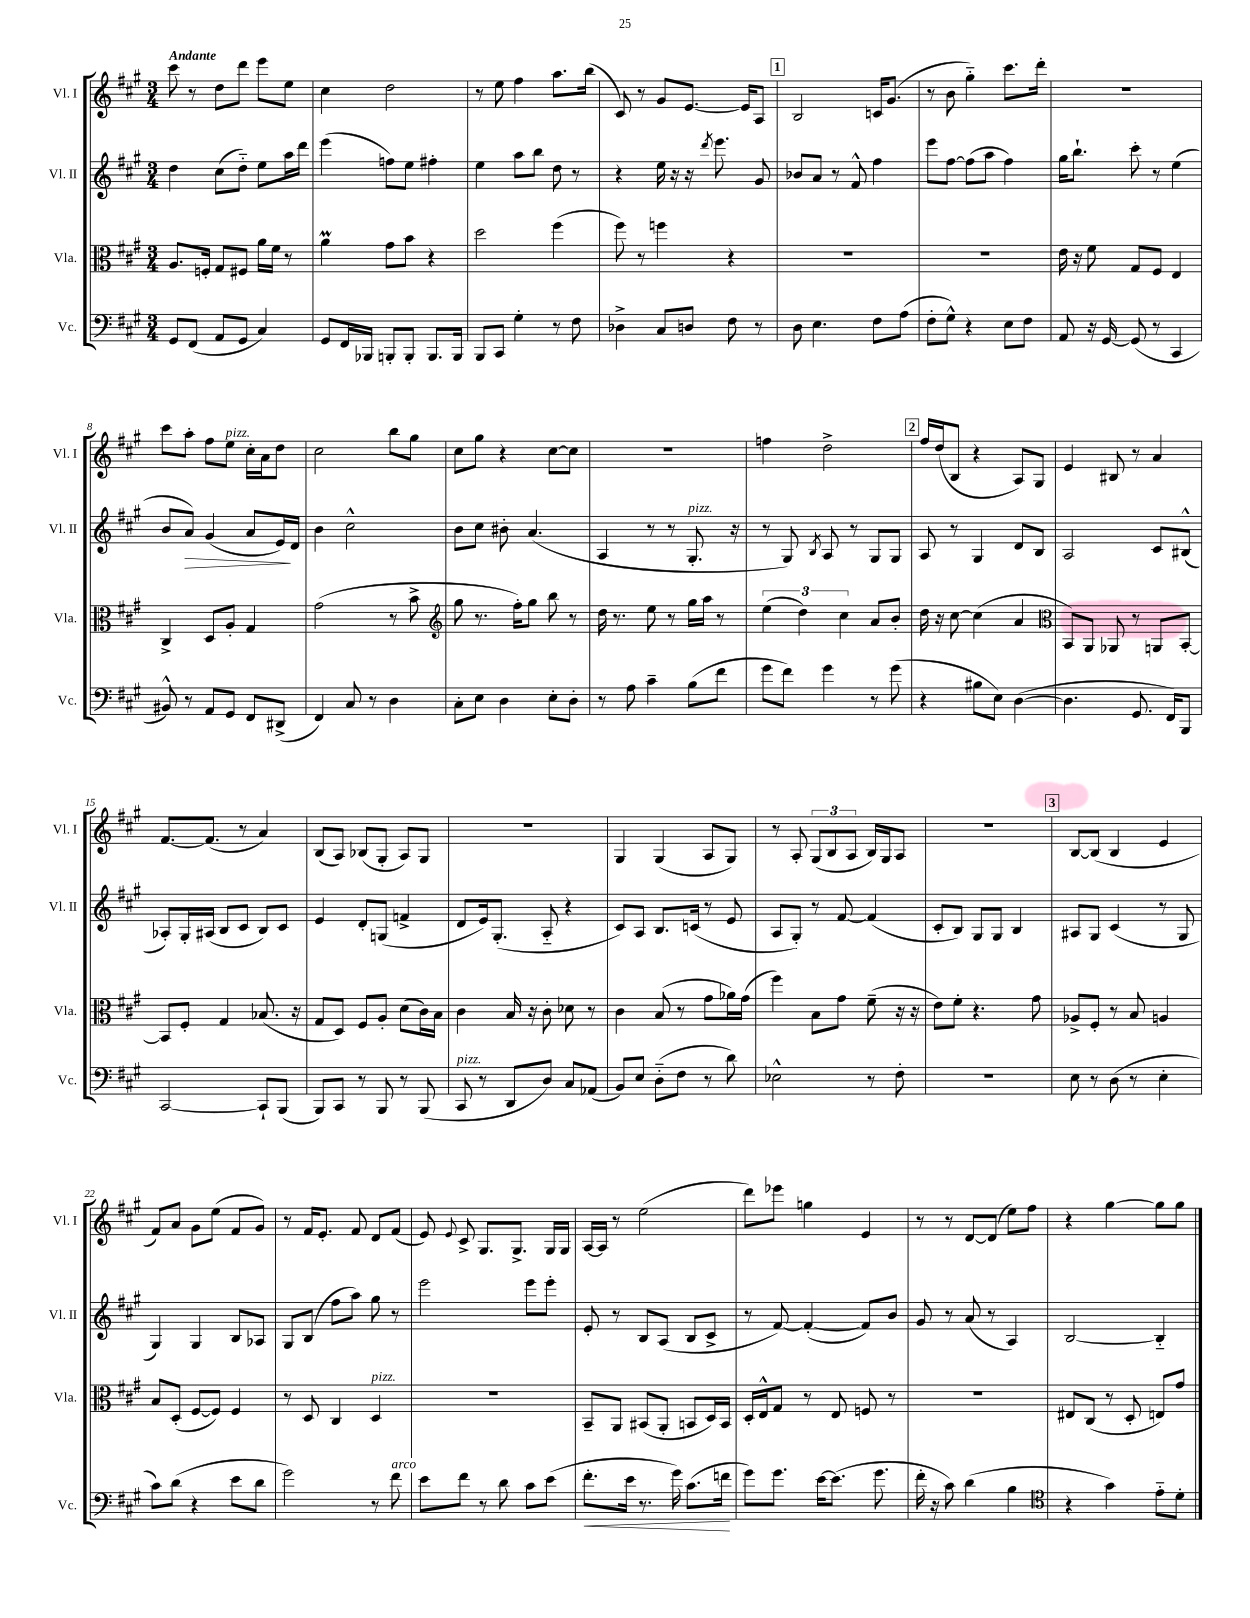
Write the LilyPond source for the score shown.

<<
\new StaffGroup <<
\new Staff = "s0" \with { instrumentName = "Vl. I" shortInstrumentName = "Vl. I" } {
    \clef treble \key a \major \numericTimeSignature \time 3/4 \tempo "Andante"
    \autoBeamOff cis'''8 r8 d''8[ d'''8] e'''8[ e''8] |
    cis''4 d''2 |
    r8 e''8 fis''4 a''8.[ b''16]( |
    cis'8) r8 gis'8[ e'8.]~ e'16[ a8] |
    \mark \markup { \box "1" } b2 c'16[ gis'8.]( |
    r8 b'8 gis''4-_) cis'''8.[ d'''16]-. |
    R2. |
    cis'''8[ a''8]-. fis''8[ e''8]^\markup { \italic "pizz." } cis''16[-. a'16 d''8] |
    cis''2 b''8[ gis''8] |
    cis''8[ gis''8] r4 cis''8[~ cis''8] |
    R2. |
    f''4 d''2-> |
    \mark \markup { \box "2" } fis''16[ d''16( b8] r4 a8[) gis8] |
    e'4 bis8 r8 a'4 |
    fis'8.[~ fis'8.]( r8 a'4) |
    b8[( a8]) bes8[( gis8]-. a8[) gis8] |
    R2. |
    gis4 gis4( a8[ gis8]) |
    r8 a8-. \tuplet 3/2 { gis8[( b8 a8] } b16[) gis16 a8] |
    R2. |
    \mark \markup { \box "3" } b8[~ b8]( b4 e'4 |
    fis'8[) a'8] gis'8[ e''8]( fis'8[ gis'8]) |
    r8 fis'16[ e'8.]-. fis'8 d'8[ fis'8]( |
    e'8) \appoggiatura { e'8 } cis'8-> gis8.[ gis8.]-> gis16[ gis16] |
    a16[~ a16] r8 e''2( |
    d'''8[) ees'''8] g''4 e'4 |
    r8 r8 d'8[~ d'8]( e''8[) fis''8] |
    r4 gis''4~ gis''8[ gis''8] \bar "|." |
}
\new Staff = "s1" \with { instrumentName = "Vl. II" shortInstrumentName = "Vl. II" } {
    \clef treble \key a \major \numericTimeSignature \time 3/4
    \autoBeamOff d''4 cis''8[( d''8]-_) e''8[ a''16 d'''16] |
    e'''4( f''8[) e''8] fis''4-. |
    e''4 a''8[ b''8] d''8 r8 |
    r4 e''16 r16 r16 \acciaccatura { d'''8 } e'''8. gis'8 |
    \mark \markup { \box "1" } bes'8[ a'8] r8 fis'8-^ fis''4 |
    e'''8[ fis''8]~ fis''8[( a''8] fis''4) |
    gis''16[ b''8.]-! cis'''8-. r8 e''4( |
    b'8[ a'8]\>) gis'4( a'8[ e'16\!) d'16] |
    b'4 cis''2-^ |
    b'8[ cis''8] bis'8-. a'4.( |
    a4 r8 r8 gis8.-.^\markup { \italic "pizz." } r16 |
    r8 gis8) \acciaccatura { b8 } a8 r8 gis8[ gis8] |
    \mark \markup { \box "2" } a8 r8 gis4 d'8[ b8] |
    a2 cis'8[ bis8]-^( |
    aes8[-.) gis16-. ais16]( b8[ cis'8] b8[) cis'8] |
    e'4 d'8[-. g8]( f'4-> |
    d'8[ e'16) gis8.]-.( a8-_ r4 |
    cis'8[) a8] b8.[ c'16]( r8 e'8 |
    a8[ gis8]-.) r8 fis'8~ fis'4( |
    cis'8[-. b8]) gis8[ gis8] b4 |
    \mark \markup { \box "3" } ais8[ gis8] cis'4( r8 gis8 |
    gis4) gis4 b8[ aes8] |
    gis8[ b8]( fis''8[ a''8]) gis''8 r8 |
    e'''2 e'''8[ e'''8]-. |
    e'8-. r8 b8[ a8]( b8[ cis'8]-> |
    r8 fis'8~) fis'4~-.( fis'8[) b'8] |
    gis'8 r8 a'8( r8 a4) |
    b2~ b4-_ \bar "|." |
}
\new Staff = "s2" \with { instrumentName = "Vla." shortInstrumentName = "Vla." } {
    \clef alto \key a \major \numericTimeSignature \time 3/4
    \autoBeamOff a8.[ f16]-. gis8[ fis8] a'16[ fis'16] r8 |
    a'4\prall gis'8[ b'8] r4 |
    d''2 fis''4( |
    fis''8) r8 f''4 r4 |
    \mark \markup { \box "1" } R2. |
    R2. |
    e'16 r16 fis'8 gis8[ fis8] e4 |
    cis4-> d8[ a8]-. gis4 |
    gis'2( r8 b'8-> |
    \clef treble gis''8 r8. fis''16[-.) gis''8] b''8 r8 |
    d''16 r8. e''8 r8 gis''16[ a''16] r8 |
    \tuplet 3/2 { e''4( d''4) cis''4 } a'8[ b'8]-. |
    \mark \markup { \box "2" } d''16 r16 cis''8~ cis''4( a'4 |
    \clef alto b,8[) a,8] aes,8 r8 a,8[ b,8]~-. |
    b,8[ fis8]-. gis4 bes8.( r16 |
    gis8[ d8]) fis8[ a8]-. d'8[( cis'16) b16] |
    cis'4 b16 r16 cis'8-. des'8 r8 |
    cis'4 b8( r8 gis'8[ aes'16) gis'16]( |
    fis''4) b8[ gis'8] fis'8--( r16 r16 |
    e'8[) fis'8]-. r4. gis'8 |
    \mark \markup { \box "3" } aes8[-> fis8]-. r8 b8 a4 |
    b8[ d8]-.( fis8[~ fis8]) fis4 |
    r8 d8 cis4 d4^\markup { \italic "pizz." } |
    R2. |
    b,8[-- a,8] bis,8[( a,8]-. b,8[ d16) b,16] |
    d16[-. e16-^ gis8] r8 e8 f8 r8 |
    R2. |
    eis8[ cis8]( r8 d8-. e8[) gis'8] \bar "|." |
}
\new Staff = "s3" \with { instrumentName = "Vc." shortInstrumentName = "Vc." } {
    \clef bass \key a \major \numericTimeSignature \time 3/4
    \autoBeamOff gis,8[ fis,8]( a,8[ gis,8] cis4) |
    gis,8[ fis,16 bes,,16] b,,8[-. b,,8]-. b,,8.[ b,,16] |
    b,,8[ cis,8] gis4-. r8 fis8 |
    des4-> cis8[ d8] fis8 r8 |
    \mark \markup { \box "1" } d8 e4. fis8[ a8]( |
    fis8[-. gis8]-^) r4 e8[ fis8] |
    a,8 r16 gis,16~ gis,8( r8 cis,4 |
    bis,8-^) r8 a,8[ gis,8] fis,8[ dis,8]->( |
    fis,4) cis8 r8 d4 |
    cis8[-. e8] d4 e8[-. d8]-. |
    r8 a8 cis'4-- b8[( fis'8] |
    gis'8[ fis'8]) gis'4 r8 gis'8( |
    \mark \markup { \box "2" } r4 bis8[ e8]) d4~( |
    d4. gis,8. fis,16[) b,,8] |
    cis,2~ cis,8[-! b,,8]( |
    b,,8[) cis,8] r8 b,,8 r8 b,,8( |
    cis,8^\markup { \italic "pizz." } r8 d,8[ d8]) cis8[ aes,8]( |
    b,8[) e8] d8[-_( fis8] r8 d'8) |
    ees2-^ r8 fis8-. |
    R2. |
    \mark \markup { \box "3" } e8 r8 d8( r8 e4-. |
    cis'8[) d'8]( r4 e'8[ d'8] |
    gis'2) r8 fis'8^\markup { \italic "arco" } |
    e'8[ fis'8] r8 d'8 cis'8[ e'8]( |
    fis'8.[-.\< e'16] r8. gis'16) cis'8.[( f'16]\! |
    gis'8[) gis'8.] e'16[~ e'8.]( gis'8. |
    fis'16-. r16 cis'8) d'4( b4 |
    \clef tenor r4 gis'4) e'8[-_ d'8]-. \bar "|." |
}
>>
>>
